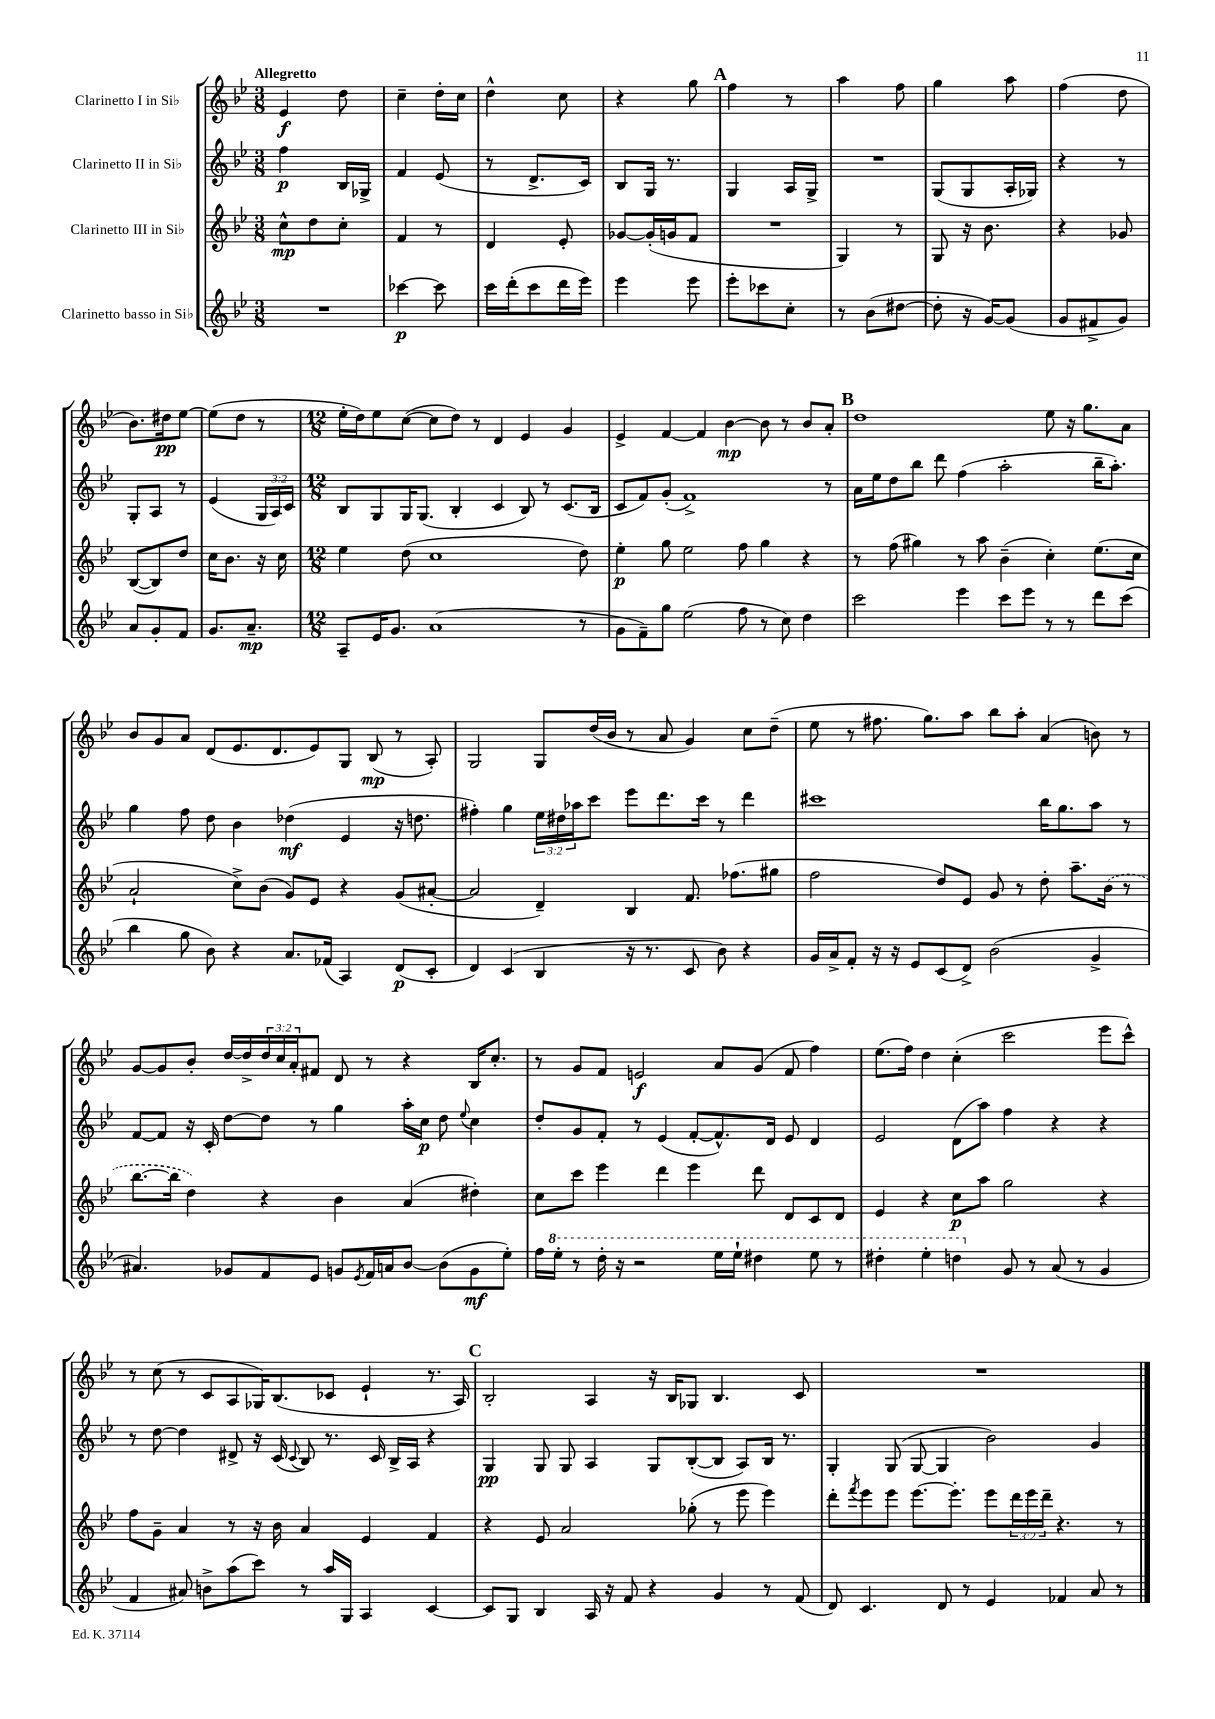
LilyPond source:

<<
\new StaffGroup <<
\new Staff = "s0" \with { instrumentName = "Clarinetto I in Sib" } {
    \clef treble \key bes \major \numericTimeSignature \time 3/8 \override Staff.TupletNumber.text = #tuplet-number::calc-fraction-text \tempo "Allegretto"
    ees'4\f d''8 |
    c''4-- d''16-. c''16 |
    d''4-^ c''8 |
    r4 g''8 |
    \mark \markup { \bold "A" } f''4 r8 |
    a''4 f''8 |
    g''4 a''8 |
    f''4( d''8 |
    bes'8.) dis''16\pp ees''8~ |
    ees''8( d''8 r8 |
    \numericTimeSignature \time 12/8 ees''16-. d''16) ees''8 c''8~( c''8 d''8) r8 d'4 ees'4 g'4 |
    ees'4-> f'4~ f'4 bes'4~\mp bes'8 r8 bes'8 a'8-. |
    \mark \markup { \bold "B" } d''1 ees''8 r16 g''8. a'8 |
    bes'8 g'8 a'8 d'8( ees'8. d'8. ees'8) g8 bes8\mp( r8 a8-.) |
    g2 g8 d''16( bes'16 r8 a'8 g'4) c''8 d''8--( |
    ees''8 r8 fis''8. g''8.) a''8 bes''8 a''8-. a'4( b'8) r8 |
    g'8~ g'8 bes'8-. d''16~ d''16-> \tuplet 3/2 { d''16 c''16 a'16-. } fis'8 d'8 r8 r4 bes16 c''8.-. |
    r8 g'8 f'8 e'2\f a'8 g'8( f'8 f''4) |
    ees''8.( f''16) d''4 c''4-.( c'''2 ees'''8 c'''8-^) |
    r8 c''8( r8 c'8 a8 ges16) bes8.( ces'8 ees'4-! r8. a16) |
    \mark \markup { \bold "C" } bes2-. a4 r16 bes16 ges8 bes4. c'8 |
    R1. \bar "|." |
}
\new Staff = "s1" \with { instrumentName = "Clarinetto II in Sib" } {
    \clef treble \key bes \major \numericTimeSignature \time 3/8 \override Staff.TupletNumber.text = #tuplet-number::calc-fraction-text
    f''4\p bes16 ges16-> |
    f'4 ees'8( |
    r8 d'8.-> c'16) |
    bes8 g16 r8. |
    \mark \markup { \bold "A" } g4 a16 g16-> |
    R4. |
    g8( g8 a16-. ges16) |
    r4 r8 |
    g8-. a8 r8 |
    ees'4( \tuplet 3/2 { g16 a16) c'16 } |
    \numericTimeSignature \time 12/8 bes8 g8 g16 g8.( bes4-. c'4 bes8) r8 c'8.( bes16 |
    c'8 f'8) g'8-.( f'1->) r8 |
    \mark \markup { \bold "B" } a'16 ees''16 d''8 bes''8 d'''8 f''4( a''2-. bes''16-- a''8.-.) |
    g''4 f''8 d''8 bes'4 des''4\mf( ees'4 r16 d''8. |
    fis''4-.) g''4 \tuplet 3/2 { ees''16 dis''16 aes''16 } c'''8 ees'''8 d'''8. c'''16 r8 d'''4 |
    cis'''1 bes''16 g''8. a''8 r8 |
    f'8~ f'8 r16 c'16-. d''8~ d''8 r8 g''4 a''16-. c''16\p d''8 \appoggiatura { ees''8 } c''4 |
    d''8-. g'8 f'8-. r8 ees'4( f'8~-. f'8.-^) d'16 ees'8 d'4 |
    ees'2 d'8( a''8) f''4 r4 r4 |
    r8 d''8~ d''4 dis'8-> r16 c'16( \appoggiatura { c'8 } bes8) r8. c'16 bes16-> a16 r4 |
    \mark \markup { \bold "C" } g4\pp g8 g8 a4 g8 bes8~-.( bes8 a8) bes16 r8. |
    g4-. g8( g8~ g4 bes'2) g'4 \bar "|." |
}
\new Staff = "s2" \with { instrumentName = "Clarinetto III in Sib" } {
    \clef treble \key bes \major \numericTimeSignature \time 3/8 \override Staff.TupletNumber.text = #tuplet-number::calc-fraction-text
    c''8-^\mp d''8 c''8-. |
    f'4 r8 |
    d'4 ees'8-. |
    ges'8~ ges'16-.( g'16 f'8 |
    \mark \markup { \bold "A" } R4. |
    g4) r8 |
    g8 r16 bes'8. |
    r4 ges'8 |
    bes8~( bes8) d''8 |
    c''16 bes'8. r16 c''16 |
    \numericTimeSignature \time 12/8 ees''4 d''8( c''1 d''8) |
    ees''4-.\p g''8 ees''2 f''8 g''4 r4 |
    \mark \markup { \bold "B" } r8 f''8( gis''4) r8 a''8 bes'4--( c''4-.) ees''8.( c''16 |
    a'2-! c''8->) bes'8( g'8) ees'8 r4 g'8( ais'8~-. |
    ais'2 d'4--) bes4 f'8. fes''8.( gis''8 |
    f''2 d''8) ees'8 g'8 r8 d''8-. a''8.-- \once \slurDashed bes'16( r8 |
    bes''8.~ bes''16 d''4) r4 bes'4 a'4( dis''4-.) |
    c''8 c'''8 ees'''4 d'''4 ees'''4 d'''8 d'8 c'8 d'8 |
    ees'4 r4 c''8\p a''8 g''2 r4 |
    f''8 g'8-- a'4 r8 r16 bes'16 a'4 ees'4 f'4 |
    \mark \markup { \bold "C" } r4 ees'8 a'2 ges''8-.( r8 ees'''8 ees'''4) |
    d'''8-. \acciaccatura { f'''8 } ees'''8 ees'''8 ees'''8.~ ees'''8.-. ees'''8 \tuplet 3/2 { d'''16 ees'''16 d'''16-- } r4. r8 \bar "|." |
}
\new Staff = "s3" \with { instrumentName = "Clarinetto basso in Sib" } {
    \clef treble \key bes \major \numericTimeSignature \time 3/8
    R4. |
    ces'''4~\p ces'''8 |
    c'''16 d'''16-.( c'''8 d'''16 ees'''16) |
    ees'''4 ees'''8 |
    \mark \markup { \bold "A" } ees'''8-. ces'''8 c''8-. |
    r8 bes'8( dis''8~ |
    dis''8-. r16 g'16~) g'8( |
    g'8 fis'8-> g'8) |
    a'8 g'8-. f'8 |
    g'8. a'8.--\mp |
    \numericTimeSignature \time 12/8 a8-- ees'16 g'8. a'1( r8 |
    g'8 f'8--) g''8 ees''2( f''8 r8 c''8) d''4 |
    \mark \markup { \bold "B" } c'''2 ees'''4 c'''8 ees'''8 r8 r8 d'''8 c'''8( |
    bes''4 g''8 bes'8) r4 a'8. fes'16( a4) d'8\p( c'8-. |
    d'4) c'4( bes4 r16 r8. c'8 bes'8) r4 |
    g'16 a'16-> f'8-. r16 r16 ees'8 c'8( d'8->) bes'2( g'4-> |
    ais'4.) ges'8 f'8 ees'8 g'8 \acciaccatura { ees'8 } f'16 a'16 bes'8~ bes'8( g'8\mf ees''8-.) |
    f''16 \ottava #1 ees'''16-. r8 d'''16-. r16 r2 ees'''16 ees'''16-! dis'''4 ees'''8 r8 |
    dis'''4-. ees'''4-. d'''4 \ottava #0 g'8 r8 a'8( r8 g'4 |
    f'4 ais'8) b'8-> a''8( c'''8) r8 a''16 g16 a4 c'4~ |
    \mark \markup { \bold "C" } c'8 g8 bes4 a16 r16 f'8 r4 g'4 r8 f'8( |
    d'8) c'4. d'8 r8 ees'4 fes'4 a'8 r8 \bar "|." |
}
>>
>>
\layout { \context { \Score \remove "Bar_number_engraver" } }
